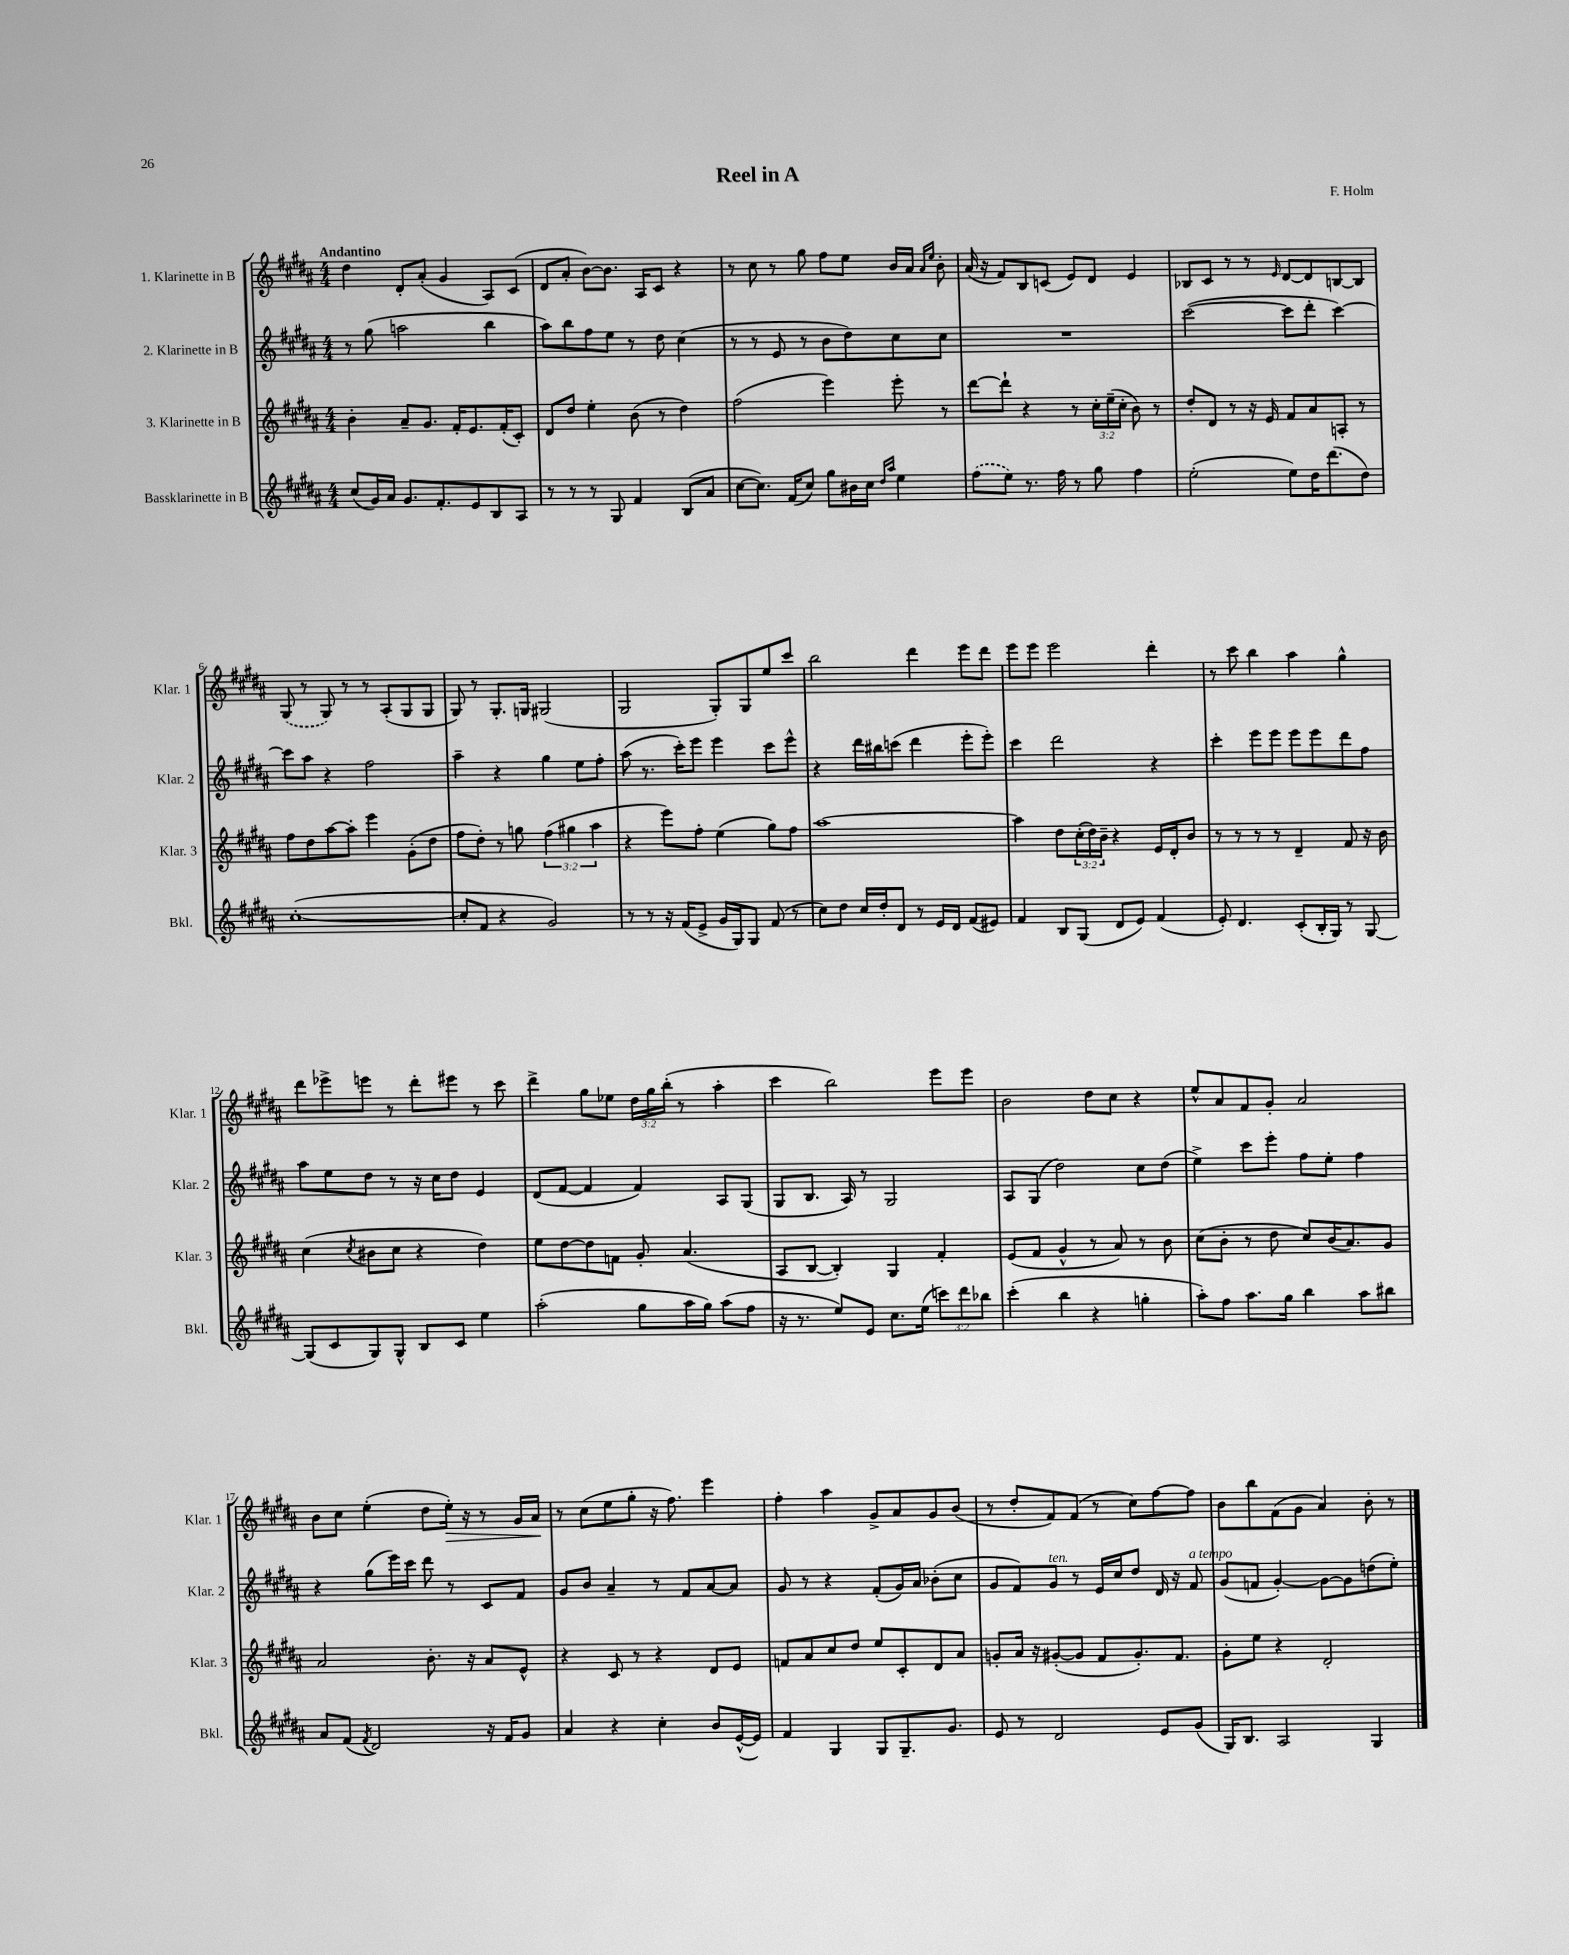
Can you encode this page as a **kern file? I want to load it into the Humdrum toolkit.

**kern	**kern	**kern	**kern
*staff4	*staff3	*staff2	*staff1
*clefG2	*clefG2	*clefG2	*clefG2
*k[f#c#g#d#a#]	*k[f#c#g#d#a#]	*k[f#c#g#d#a#]	*k[f#c#g#d#a#]
*M4/4	*M4/4	*M4/4	*M4/4
(8cc#	4b'	8r	4dd#
16g#)	.	(8gg#	.
16a#	.	.	.
8.g#	8a#~	2aa	8d#'
.	8.g#	.	(8a#'
8.f#'	.	.	.
.	.	.	4g#
.	16f#'	.	.
8e	8.e	.	.
8B	.	4bb	8A#)
.	(16f#'	.	.
8A#	8c#')	.	(8c#
=	=	=	=
8r	8d#	8aa#)	8d#
8r	8dd#	8bb	8a#'
8r	4ee'	8ff#	[8b)
8G#	.	8ee	8.b]
4f#	(8b	8r	.
.	.	.	16A#
.	8r	8dd#	8c#
(8B	4dd#)	(4cc#	4r
8a#	.	.	.
=	=	=	=
[8cc#	(2ff#	8r	8r
8.cc#])	.	8r	8cc#
.	.	8e	8r
(16f#	.	.	.
8cc#)	.	8r	8gg#
8gg#	4eee)	8b	8ff#
16b#	.	8dd#)	8ee
16cc#	.	.	.
16qqdd#	.	.	.
16qqaa#	.	.	.
4ee	8eee'	8cc#	16b
.	.	.	16a#
.	.	.	16qqa#
.	.	.	16qqee
.	8r	8cc#	8b'
=	=	=	=
(8ff#	[8ddd#	1r	(16a#
.	.	.	16r
8ee)	8ddd#`]	.	8f#)
8.r	4r	.	8B
.	.	.	(8c
16ff#	.	.	.
8r	8r	.	8e)
8gg#	24cc#'	.	8d#
.	(24ee~	.	.
.	24cc#'	.	.
4ff#	8b)	.	4e
.	8r	.	.
=	=	=	=
(2ee'	8dd#'	([2ccc#	8B-
.	8d#	.	8c#
.	8r	.	8r
.	16r	.	8r
.	16e	.	.
.	.	.	16qqe
8ee)	8f#	8ccc#]	[8d#
16dd#	8a#	8ddd#'	8d#]
(8.ddd#	.	.	.
.	8A'	[4ccc#)	[8B
8dd#)	8r	.	8B]
=	=	=	=
([1cc#'	8ff#	8ccc#]	(8G#
.	8dd#	8aa#	8r
.	[8aa#	4r	8G#)
.	8aa#']	.	8r
.	4eee	2ff#	8r
.	.	.	(8A#'
.	(8g#'	.	8G#
.	8dd#	.	8G#
=	=	=	=
8cc#']	8ff#	4aa#~	8G#)
8f#	8dd#')	.	8r
4r	8r	4r	8.G#'
.	8gg	.	.
.	.	.	16G
2g#)	(6ff#	4gg#	(2G#
.	6gg#	.	.
.	.	8ee	.
.	6aa#	.	.
.	.	8ff#'	.
=	=	=	=
8r	4r	(8aa#	2G#
8r	.	8.r	.
16r	8eee)	.	.
(16f#	.	16ccc#')	.
8e^	8ff#'	8eee	.
16g#	(4ee	4eee	8G#')
16G#)	.	.	.
8G#	.	.	8G#
(8f#	8gg#)	8ccc#	8ee
8r	8ff#	8eee^^	8ccc#
=	=	=	=
8cc#)	[1aa#	4r	2bb
8dd#	.	.	.
16cc#	.	16ddd#	.
16dd#'	.	16bb#	.
8d#	.	(8ccc	.
8r	.	4ddd#	4ddd#
16e	.	.	.
16d#	.	.	.
(8f#	.	8eee'	8eee
8e#)	.	8eee')	8ddd#
=	=	=	=
4f#	4aa#]	4ccc#	8eee
.	.	.	8eee
8B	8dd#	2ddd#	2eee
(8G#	(24cc#'	.	.
.	24dd#)	.	.
.	24b~	.	.
8d#	4r	.	.
8e)	.	.	.
(4f#	16e	4r	4ddd#'
.	16d#'	.	.
.	8b	.	.
=	=	=	=
8e')	8r	4ccc#'	8r
4.d#	8r	.	8ccc#
.	8r	8eee	4bb
.	8r	8eee	.
(8c#'	4d#~	8eee	4aa#
16B'	.	8eee	.
16G#)	.	.	.
8r	8f#	8ddd#	4gg#^^
[8G#	16r	8ff#	.
.	16b	.	.
=	=	=	=
(8G#]	(4cc#	8aa#	8ddd#
8c#	.	8ee	8eee-^
.	8qcc#	.	.
8G#)	8b#	8dd#	8eee
8G#^^	8cc#	8r	8r
8B	4r	16r	8ddd#'
.	.	16cc#	.
8c#	.	8dd#	8eee#
4ee	4dd#)	4e	8r
.	.	.	8ccc#
=	=	=	=
(2aa#'	8ee	(8d#	4ddd#^
.	[8dd#	[8f#	.
.	8dd#]	4f#]	8gg#
.	8f	.	8ee-
8gg#	8g#'	4f#)	24dd#
.	.	.	24gg#
.	.	.	(24bb'
16aa#	(4.a#	.	8r
16gg#)	.	.	.
(8aa#	.	8A#	4aa#'
8ff#	.	(8G#	.
=	=	=	=
16r	8A#	8G#	4ccc#
8.r	.	.	.
.	[8B	8.B	.
8ee)	4B'])	.	2bb)
.	.	16A#)	.
8e	.	8r	.
8.cc#	4G#	2G#	.
(16ee	.	.	.
12ccc)	4f#'	.	8eee
12ddd#	.	.	.
.	.	.	8eee
12bb-	.	.	.
=	=	=	=
(4ccc#'	(8e	8A#	2b
.	8f#	(8G#	.
4bb	4g#^^	2dd#)	.
4r	8r	.	8dd#
.	8a#)	.	8cc#
4gg'	8r	8cc#	4r
.	8b	(8dd#	.
=	=	=	=
8aa#')	(8cc#	4ee^)	8ee^^
8ff#	8b'	.	8a#
8.aa#	8r	8ccc#	8f#
.	8dd#	8eee'	8g#'
16gg#	.	.	.
4bb	8cc#)	8ff#	2a#
.	(16b	8ee'	.
.	8.a#)	.	.
8aa#	.	4ff#	.
8bb#	8g#	.	.
=	=	=	=
8a#	2a#	4r	8b
(8f#	.	.	8cc#
8qf#	.	.	.
2d#)	.	(8gg#	(4ee'
.	.	16eee)	.
.	.	16ccc#	.
.	8.b'	8ddd#	8dd#
.	.	8r	16ee')
.	16r	.	16r
16r	8a#	8c#	8r
16f#	.	.	.
8g#	8e^^	8f#	16g#
.	.	.	16a#
=	=	=	=
4a#	4r	8g#	8r
.	.	8b	(8cc#
4r	8c#	4a#~	8ee
.	8r	.	8gg#'
4cc#'	4r	8r	16r
.	.	.	8.ff#)
.	.	8f#	.
8b	8d#	[8a#	4eee
([16e^^	8e	8a#]	.
16e])	.	.	.
=	=	=	=
4f#	8f	8g#	4ff#'
.	8a#	8r	.
4G#	8cc#	4r	4aa#
.	8dd#	.	.
8G#	8ee	(8f#'	8g#^
8.G#~	8c#'	16g#)	8a#
.	.	16a#	.
.	8d#	(8b-'	8g#
8.g#	.	.	.
.	8a#	8cc#	(8b
=	=	=	=
8e	8g'	8g#	8r
8r	16a#	8f#)	8dd#'
.	16r	.	.
2d#	([8g#'	8g#	8f#)
.	8g#]	8r	(8f#
.	8f#	16e	8r
.	.	16cc#	.
.	8.g#')	8dd#	8cc#)
8e	.	16d#	[8ff#
.	8.f#	16r	.
(8g#	.	8f#	8ff#]
=	=	=	=
16G#)	8g#'	(8g#	8b
8.B	.	.	.
.	8ee	8f	8bb
2A#	4r	[4g#')	(8f#
.	.	.	8g#
.	2d#'	8g#_	4a#)
.	.	8g#]	.
4G#	.	(8dd	8b'
.	.	8ee')	8r
==	==	==	==
*-	*-	*-	*-
